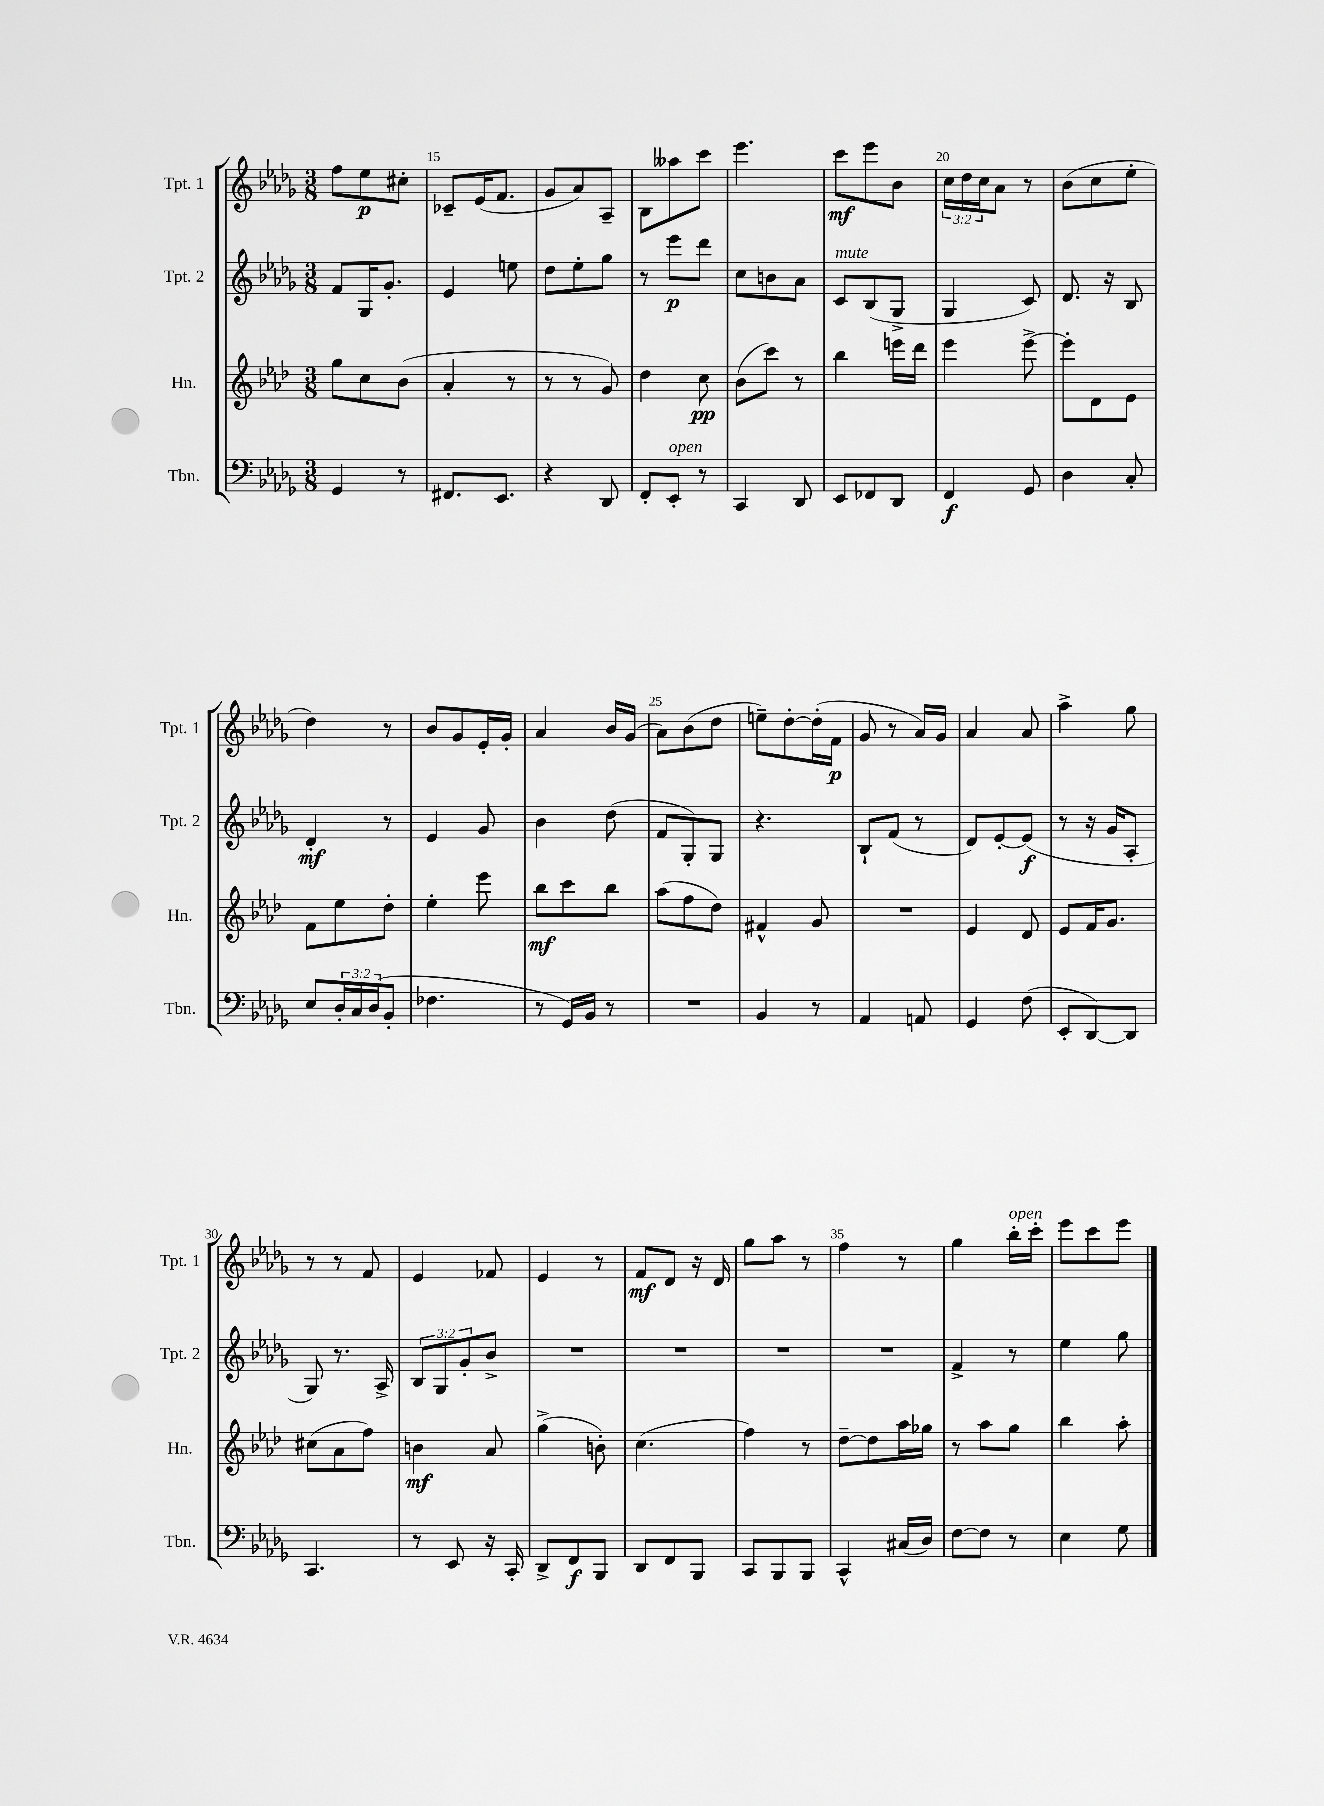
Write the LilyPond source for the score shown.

<<
\new StaffGroup <<
\new Staff = "s0" \with { instrumentName = "Tpt. 1" shortInstrumentName = "Tpt. 1" } {
    \clef treble \key des \major \numericTimeSignature \time 3/8 \override Staff.TupletNumber.text = #tuplet-number::calc-fraction-text
    f''8 ees''8\p cis''8-. |
    ces'8-- ees'16( f'8. |
    ges'8 aes'8) aes8-- |
    bes8 aeses''8 c'''8 |
    ees'''4. |
    c'''8\mf ees'''8 bes'8 |
    \tuplet 3/2 { c''16 des''16 c''16 } aes'8 r8 |
    bes'8( c''8 ees''8-. |
    des''4) r8 |
    bes'8 ges'8 ees'16-. ges'16-. |
    aes'4 bes'16 ges'16( |
    aes'8) bes'8( des''8 |
    e''8--) des''8~-. des''16-.( f'16\p |
    ges'8 r8 aes'16) ges'16 |
    aes'4 aes'8 |
    aes''4-> ges''8 |
    r8 r8 f'8 |
    ees'4 fes'8 |
    ees'4 r8 |
    f'8\mf des'8 r16 des'16 |
    ges''8 aes''8 r8 |
    f''4 r8 |
    ges''4 bes''16-.^\markup { \italic "open" } c'''16-. |
    ees'''8 c'''8 ees'''8 \bar "|." |
}
\new Staff = "s1" \with { instrumentName = "Tpt. 2" shortInstrumentName = "Tpt. 2" } {
    \clef treble \key des \major \numericTimeSignature \time 3/8 \override Staff.TupletNumber.text = #tuplet-number::calc-fraction-text
    f'8 ges16 ges'8.-. |
    ees'4 e''8 |
    des''8 ees''8-. ges''8 |
    r8 ees'''8\p des'''8 |
    c''8 b'8 aes'8 |
    c'8^\markup { \italic "mute" } bes8( ges8-> |
    ges4 c'8) |
    des'8. r16 bes8 |
    des'4-.\mf r8 |
    ees'4 ges'8 |
    bes'4 des''8( |
    f'8 ges8-.) ges8 |
    r4. |
    bes8-! f'8( r8 |
    des'8) ees'8~-. ees'8\f( |
    r8 r16 ges'16 aes8-. |
    ges8) r8. aes16-> |
    \tuplet 3/2 { bes8 ges8 ges'8-. } bes'8-> |
    R4. |
    R4. |
    R4. |
    R4. |
    f'4-> r8 |
    ees''4 ges''8 \bar "|." |
}
\new Staff = "s2" \with { instrumentName = "Hn." shortInstrumentName = "Hn." } {
    \clef treble \key aes \major \numericTimeSignature \time 3/8
    g''8 c''8 bes'8( |
    aes'4-. r8 |
    r8 r8 g'8) |
    des''4 c''8\pp |
    bes'8( c'''8) r8 |
    bes''4 e'''16 des'''16 |
    ees'''4 ees'''8~-> |
    ees'''8-. des'8 ees'8 |
    f'8 ees''8 des''8-. |
    ees''4-. ees'''8 |
    bes''8\mf c'''8 bes''8 |
    aes''8( f''8 des''8) |
    fis'4-^ g'8 |
    R4. |
    ees'4 des'8 |
    ees'8 f'16 g'8. |
    cis''8( aes'8 f''8) |
    b'4\mf aes'8 |
    g''4->( b'8-.) |
    c''4.( |
    f''4) r8 |
    des''8~-- des''8 aes''16 ges''16 |
    r8 aes''8 g''8 |
    bes''4 aes''8-. \bar "|." |
}
\new Staff = "s3" \with { instrumentName = "Tbn." shortInstrumentName = "Tbn." } {
    \clef bass \key des \major \numericTimeSignature \time 3/8 \override Staff.TupletNumber.text = #tuplet-number::calc-fraction-text
    ges,4 r8 |
    fis,8. ees,8. |
    r4 des,8 |
    f,8-. ees,8-.^\markup { \italic "open" } r8 |
    c,4 des,8 |
    ees,8 fes,8 des,8 |
    f,4\f ges,8 |
    des4 c8-. |
    ees8 \tuplet 3/2 { des16-. c16 des16( } bes,8-. |
    fes4. |
    r8 ges,16) bes,16 r8 |
    R4. |
    bes,4 r8 |
    aes,4 a,8 |
    ges,4 f8( |
    ees,8-. des,8~) des,8 |
    c,4. |
    r8 ees,8 r16 c,16-. |
    des,8-> f,8\f bes,,8 |
    des,8 f,8 bes,,8 |
    c,8 bes,,8 bes,,8 |
    c,4-^ cis16( des16) |
    f8~ f8 r8 |
    ees4 ges8 \bar "|." |
}
>>
>>
\layout { \context { \Score currentBarNumber = #14 \override BarNumber.break-visibility = ##(#f #t #t) barNumberVisibility = #(every-nth-bar-number-visible 5) } }
